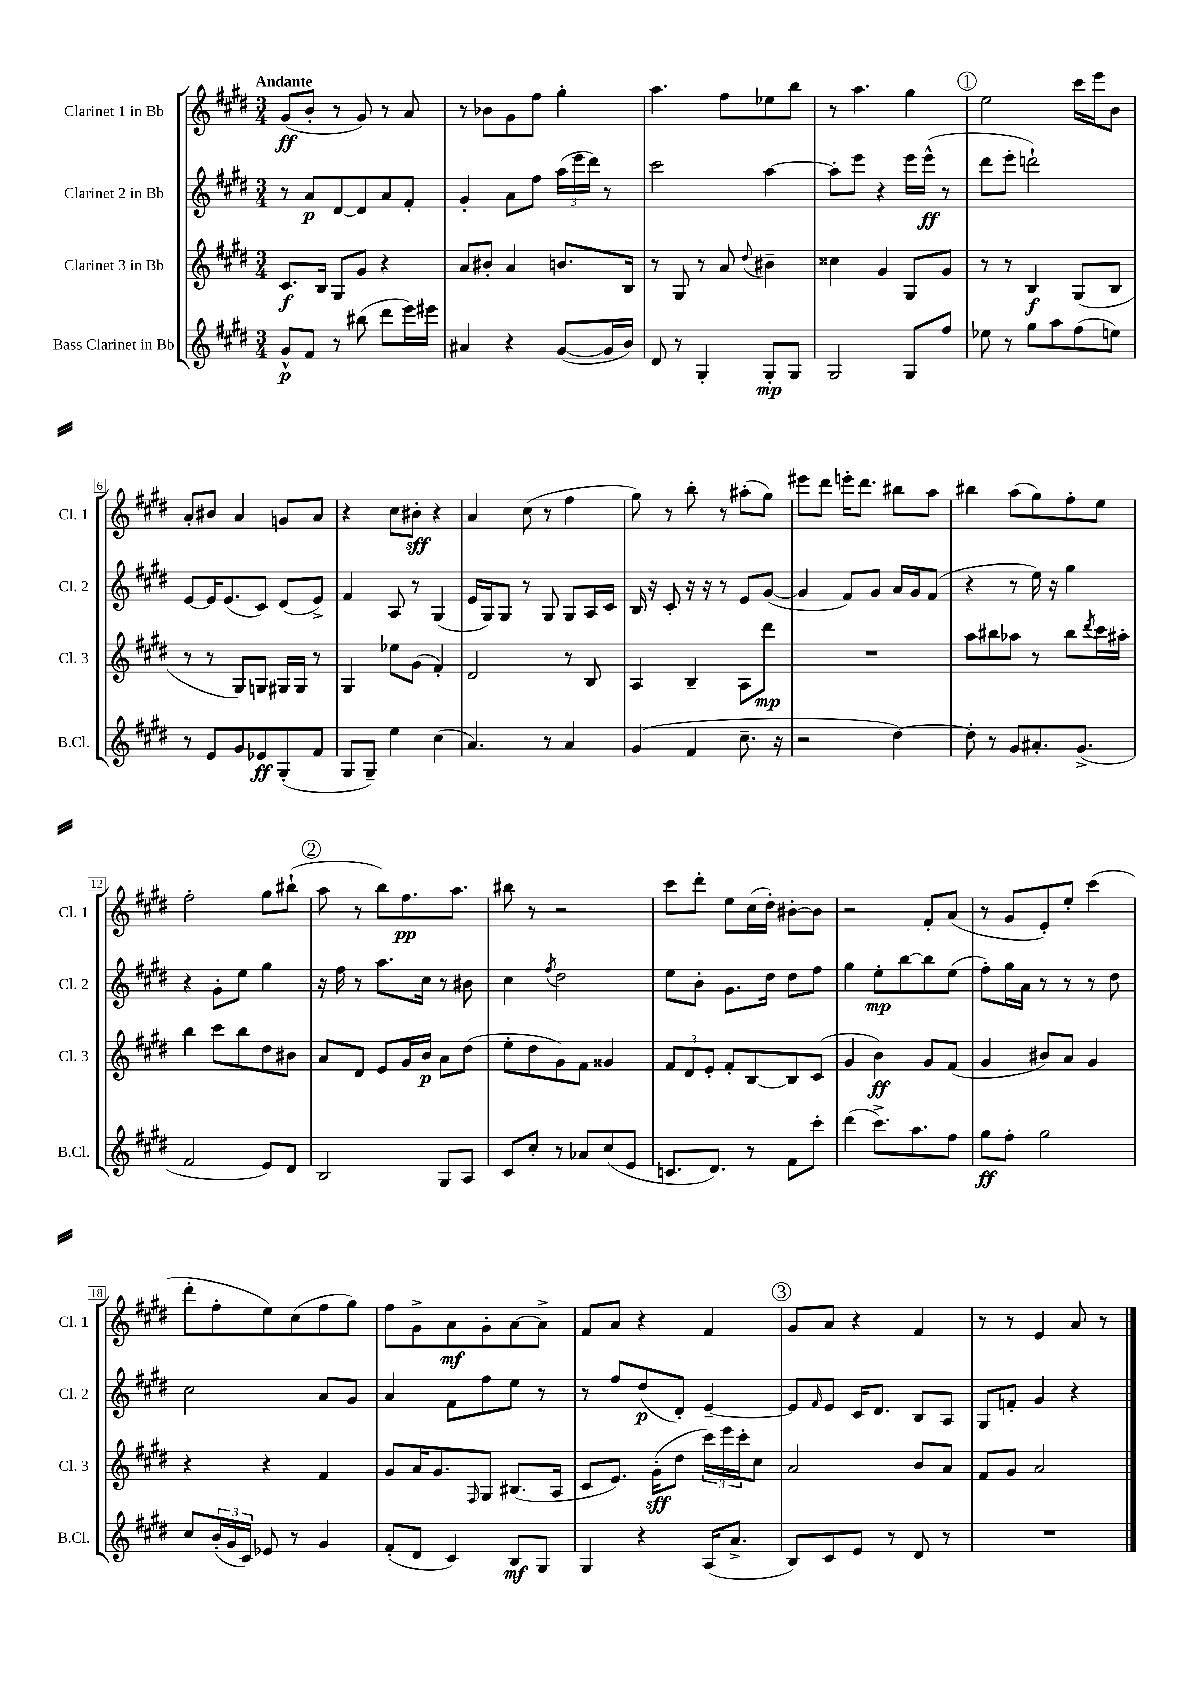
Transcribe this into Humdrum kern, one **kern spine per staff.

**kern	**dynam	**kern	**dynam	**kern	**dynam	**kern	**dynam
*part4	*part4	*part3	*part3	*part2	*part2	*part1	*part1
*staff4	*staff4	*staff3	*staff3	*staff2	*staff2	*staff1	*staff1
*I"Bass Clarinet in Bb	*	*I"Clarinet 3 in Bb	*	*I"Clarinet 2 in Bb	*	*I"Clarinet 1 in Bb	*
*I'B.Cl.	*	*I'Cl. 3	*	*I'Cl. 2	*	*I'Cl. 1	*
*clefG2	*	*clefG2	*	*clefG2	*	*clefG2	*
*k[f#c#g#d#]	*	*k[f#c#g#d#]	*	*k[f#c#g#d#]	*	*k[f#c#g#d#]	*
*M3/4	*	*M3/4	*	*M3/4	*	*M3/4	*
=1	=1	=1	=1	=1	=1	=1	=1
!	!	!	!	!	!	!LO:TX:a:B:t=Andante	!
8g#^^/L	p	8.c#/L	f	8r	.	(8g#/L	ff
8f#/J	.	.	.	8a/L	p	8b'/J	.
.	.	16B/Jk	.	.	.	.	.
8r	.	8G#/L	.	[8d#/	.	8r	.
(8bb#X\	.	8g#/J	.	8d#/]	.	8g#/)	.
8ddd#\L	.	4r	.	8a/	.	8r	.
16eee\L)	.	.	.	8f#'/J	.	8a/	.
16eee#X\JJ	.	.	.	.	.	.	.
=2	=2	=2	=2	=2	=2	=2	=2
4a#X/	.	8a/L	.	4g#'/	.	8r	.
.	.	8b#X'/J	.	.	.	8b-X\L	.
4r	.	4a/	.	8a\L	.	8g#\	.
.	.	.	.	8ff#\J	.	8ff#\J	.
([8g#/L	.	8.bn/L	.	(24aa\LL	.	4gg#'\	.
.	.	.	.	24eee\	.	.	.
.	.	.	.	24ddd#\JJ)	.	.	.
16g#/L]	.	.	.	8r	.	.	.
16b/JJ)	.	16B/Jk	.	.	.	.	.
=3	=3	=3	=3	=3	=3	=3	=3
8d#/	.	8r	.	2ccc#\	.	4.aa\	.
8r	.	8G#/	.	.	.	.	.
4G#'/	.	8r	.	.	.	.	.
.	.	8a/	.	.	.	8ff#\L	.
.	.	8qqdd#/	.	.	.	.	.
8G#'/L	mp	4b#X~\	.	[4aa\	.	8ee-X\	.
8G#/J	.	.	.	.	.	8bb\J	.
=4	=4	=4	=4	=4	=4	=4	=4
2G#/	.	4cc##X\	.	8aa'\L]	.	8r	.
.	.	.	.	8eee\J	.	4.aa\	.
.	.	4g#/	.	4r	.	.	.
8G#/L	.	8G#/L	.	16eee\LL	.	4gg#\	.
.	.	.	.	(16eee^^\JJ	ff	.	.
8ff#/J	.	8g#/J	.	8r	.	.	.
!!LO:REH:place=s1:t=1
=5	=5	=5	=5	=5	=5	=5	=5
8ee-X\	.	8r	.	8ddd#\L	.	2ee\	.
8r	.	8r	.	8eee'\J	.	.	.
8gg#\L	.	4B/	f	2dddn`\)	.	.	.
8aa\	.	.	.	.	.	.	.
(8ff#\	.	(8G#/L	.	.	.	16ccc#\LL	.
.	.	.	.	.	.	16eee\J	.
8een\J)	.	8B/J	.	.	.	8b\J	.
!!LO:LB:g=z
=6	=6	=6	=6	=6	=6	=6	=6
8r	.	8r	.	[8e/L	.	8a'/L	.
8e/L	.	8r	.	16e/K]	.	8b#X/J	.
.	.	.	.	(8.e/	.	.	.
8g#/	.	8G#/L)	.	.	.	4a/	.
8e-X/	ff	8Gn/J	.	8c#/J)	.	.	.
(8G#'/	.	16G#X/LL	.	(8d#/L	.	8gn/L	.
.	.	16G#/JJ	.	.	.	.	.
8f#/J	.	8r	.	8e^/J)	.	8a/J	.
=7	=7	=7	=7	=7	=7	=7	=7
8G#/L	.	4G#/	.	4f#/	.	4r	.
8G#~/J)	.	.	.	.	.	.	.
4ee\	.	8ee-X\L	.	8A/	.	8cc#\L	.
.	.	(8g#\J	.	8r	.	8b#X'\J	sff
(4cc#\	.	4f#'/)	.	(4G#/	.	4r	.
=8	=8	=8	=8	=8	=8	=8	=8
4.a/)	.	2d#/	.	16e/LL	.	4a/	.
.	.	.	.	16G#/J)	.	.	.
.	.	.	.	8G#/J	.	.	.
.	.	.	.	8r	.	(8cc#\	.
8r	.	.	.	8G#/	.	8r	.
4a/	.	8r	.	8G#/L	.	4ff#\	.
.	.	8B/	.	16A/L	.	.	.
.	.	.	.	16c#/JJ	.	.	.
=9	=9	=9	=9	=9	=9	=9	=9
(4g#/	.	4A/	.	16B/	.	8gg#\)	.
.	.	.	.	16r	.	.	.
.	.	.	.	8c#'/	.	8r	.
4f#/	.	4B~/	.	16r	.	8bb'\	.
.	.	.	.	16r	.	.	.
.	.	.	.	8r	.	8r	.
8.cc#~\	.	8A\L	.	8e/L	.	(8aa#X'\L	.
.	.	8ddd#\J	mp	([8g#/J	.	8gg#\J)	.
16r	.	.	.	.	.	.	.
=10	=10	=10	=10	=10	=10	=10	=10
2r	.	2.r	.	4g#/]	.	8eee#X\L	.
.	.	.	.	.	.	8ddd#\J	.
.	.	.	.	8f#/L)	.	16eeen'\KL	.
.	.	.	.	.	.	8.ddd#\J	.
.	.	.	.	8g#/J	.	.	.
[4dd#\)	.	.	.	16a/LL	.	8bb#X\L	.
.	.	.	.	16g#/J	.	.	.
.	.	.	.	(8f#/J	.	8aa\J	.
=11	=11	=11	=11	=11	=11	=11	=11
8dd#'\]	.	8aa\L	.	4r	.	4bb#X\	.
8r	.	8bb#X\	.	.	.	.	.
8g#/L	.	8aa-X\J	.	8r	.	(8aa\L	.
8.a#X'/	.	8r	.	16ee\)	.	8gg#\)	.
.	.	.	.	16r	.	.	.
.	.	8bb#\L	.	4gg#\	.	8ff#'\	.
(8.g#^/J	.	.	.	.	.	.	.
.	.	8qddd#/	.	.	.	.	.
.	.	16ccc#\L	.	.	.	8ee\J	.
.	.	16aa#X'\JJ	.	.	.	.	.
!!LO:LB:g=z
=12	=12	=12	=12	=12	=12	=12	=12
2f#/	.	4bb\	.	4r	.	2ff#'\	.
.	.	8ccc#\L	.	8g#'\L	.	.	.
.	.	8bb\	.	8ee\J	.	.	.
8e/L)	.	8dd#\	.	4gg#\	.	8gg#\L	.
8d#/J	.	8b#X\J	.	.	.	(8bb#X`\J	.
!!LO:REH:place=s1:t=2
=13	=13	=13	=13	=13	=13	=13	=13
2B/	.	8a/L	.	16r	.	8aa\	.
.	.	.	.	16ff#\	.	.	.
.	.	8d#/J	.	8r	.	8r	.
.	.	8e/L	.	8.aa\L	.	8bb\L)	.
.	.	16g#/L	.	.	.	8.ff#\	pp
.	.	16b/JJ	p	16cc#\Jk	.	.	.
8G#/L	.	8a\L	.	8r	.	.	.
.	.	.	.	.	.	8.aa\J	.
8A/J	.	(8dd#\J	.	8b#X\	.	.	.
=14	=14	=14	=14	=14	=14	=14	=14
8c#/L	.	8ee'\L	.	4cc#\	.	8bb#X\	.
8cc#'/J	.	8dd#\	.	.	.	8r	.
.	.	.	.	8qff#/	.	.	.
8r	.	8g#\)	.	2dd#\	.	2r	.
8a-X/L	.	8f#\J	.	.	.	.	.
(8cc#/	.	4g##X/	.	.	.	.	.
8e/J	.	.	.	.	.	.	.
=15	=15	=15	=15	=15	=15	=15	=15
8.cn/L	.	12f#/L	.	8ee\L	.	8ccc#\L	.
.	.	12d#/	.	.	.	.	.
.	.	.	.	8b'\J	.	8ddd#'\J	.
.	.	12e'/J	.	.	.	.	.
8.d#/J)	.	.	.	.	.	.	.
.	.	8f#'/L	.	8.g#\L	.	8ee\L	.
8r	.	[8B/	.	.	.	(16cc#\L	.
.	.	.	.	16dd#\Jk	.	16dd#'\JJ)	.
8f#\L	.	8B/]	.	8dd#\L	.	[8b#X'\L	.
8ccc#'\J	.	(8c#/J	.	8ff#\J	.	8b#\J]	.
=16	=16	=16	=16	=16	=16	=16	=16
(4ddd#\	.	4g#/	.	4gg#\	.	2r	.
8.ccc#^\L)	.	4b\)	ff	8ee'\L	mp	.	.
.	.	.	.	[8bb\	.	.	.
8.aa\	.	.	.	.	.	.	.
.	.	8g#/L	.	8bb\]	.	8f#'/L	.
8ff#\J	.	(8f#/J	.	(8ee\J	.	(8a/J	.
=17	=17	=17	=17	=17	=17	=17	=17
8gg#\L	ff	4g#/	.	8ff#'\L)	.	8r	.
8ff#'\J	.	.	.	16gg#\L	.	8g#/L	.
.	.	.	.	16a\JJ	.	.	.
2gg#\	.	8b#X/L)	.	8r	.	8e'/)	.
.	.	8a/J	.	8r	.	8ee'/J	.
.	.	4g#/	.	8r	.	(4ccc#\	.
.	.	.	.	8dd#\	.	.	.
!!LO:LB:g=z
=18	=18	=18	=18	=18	=18	=18	=18
8cc#/L	.	4r	.	2cc#\	.	8ddd#'\L	.
(24b'/L	.	.	.	.	.	8ff#'\	.
24g#/	.	.	.	.	.	.	.
24c#/JJ)	.	.	.	.	.	.	.
8e-X/	.	4r	.	.	.	8ee\)	.
8r	.	.	.	.	.	(8cc#\	.
4g#/	.	4f#/	.	8a/L	.	8ff#\	.
.	.	.	.	8g#/J	.	8gg#\J)	.
=19	=19	=19	=19	=19	=19	=19	=19
(8f#'/L	.	8g#/L	.	4a/	.	8ff#\L	.
8d#/J	.	16a/K	.	.	.	8g#^\	.
.	.	8.g#/	.	.	.	.	.
4c#/)	.	.	.	8f#\L	.	8a\	mf
.	.	16qqF#/	.	.	.	.	.
.	.	8G#/J	.	8ff#\	.	8g#'\	.
8B/L	mf	(8.B#X/L	.	8ee\J	.	[8a\	.
8G#/J	.	.	.	8r	.	8a^\J]	.
.	.	16A/Jk	.	.	.	.	.
=20	=20	=20	=20	=20	=20	=20	=20
4G#/	.	8c#/L	.	8r	.	8f#/L	.
.	.	8.e/J)	.	8ff#/L	.	8a/J	.
4r	.	.	.	(8dd#/	p	4r	.
.	.	(16g#'\KL	sff	.	.	.	.
.	.	8dd#\J	.	8d#'/J)	.	.	.
(16A/KL	.	24ccc#\LL)	.	[4e~/	.	4f#/	.
.	.	24eee\	.	.	.	.	.
8.a^/J	.	.	.	.	.	.	.
.	.	24ccc#'\J	.	.	.	.	.
.	.	8cc#\J	.	.	.	.	.
!!LO:REH:place=s1:t=3
=21	=21	=21	=21	=21	=21	=21	=21
8B/L)	.	2a/	.	8e/L]	.	8g#/L	.
.	.	.	.	16qqf#/	.	.	.
8c#/	.	.	.	8e/J	.	8a/J	.
8e/J	.	.	.	16c#/KL	.	4r	.
.	.	.	.	8.d#/J	.	.	.
8r	.	.	.	.	.	.	.
8d#/	.	8b/L	.	8B/L	.	4f#/	.
8r	.	8a/J	.	8A/J	.	.	.
=22	=22	=22	=22	=22	=22	=22	=22
2.r	.	8f#/L	.	8G#/L	.	8r	.
.	.	8g#/J	.	8fn'/J	.	8r	.
.	.	2a/	.	4g#/	.	4e/	.
.	.	.	.	4r	.	8a/	.
.	.	.	.	.	.	8r	.
==	==	==	==	==	==	==	==
*-	*-	*-	*-	*-	*-	*-	*-
